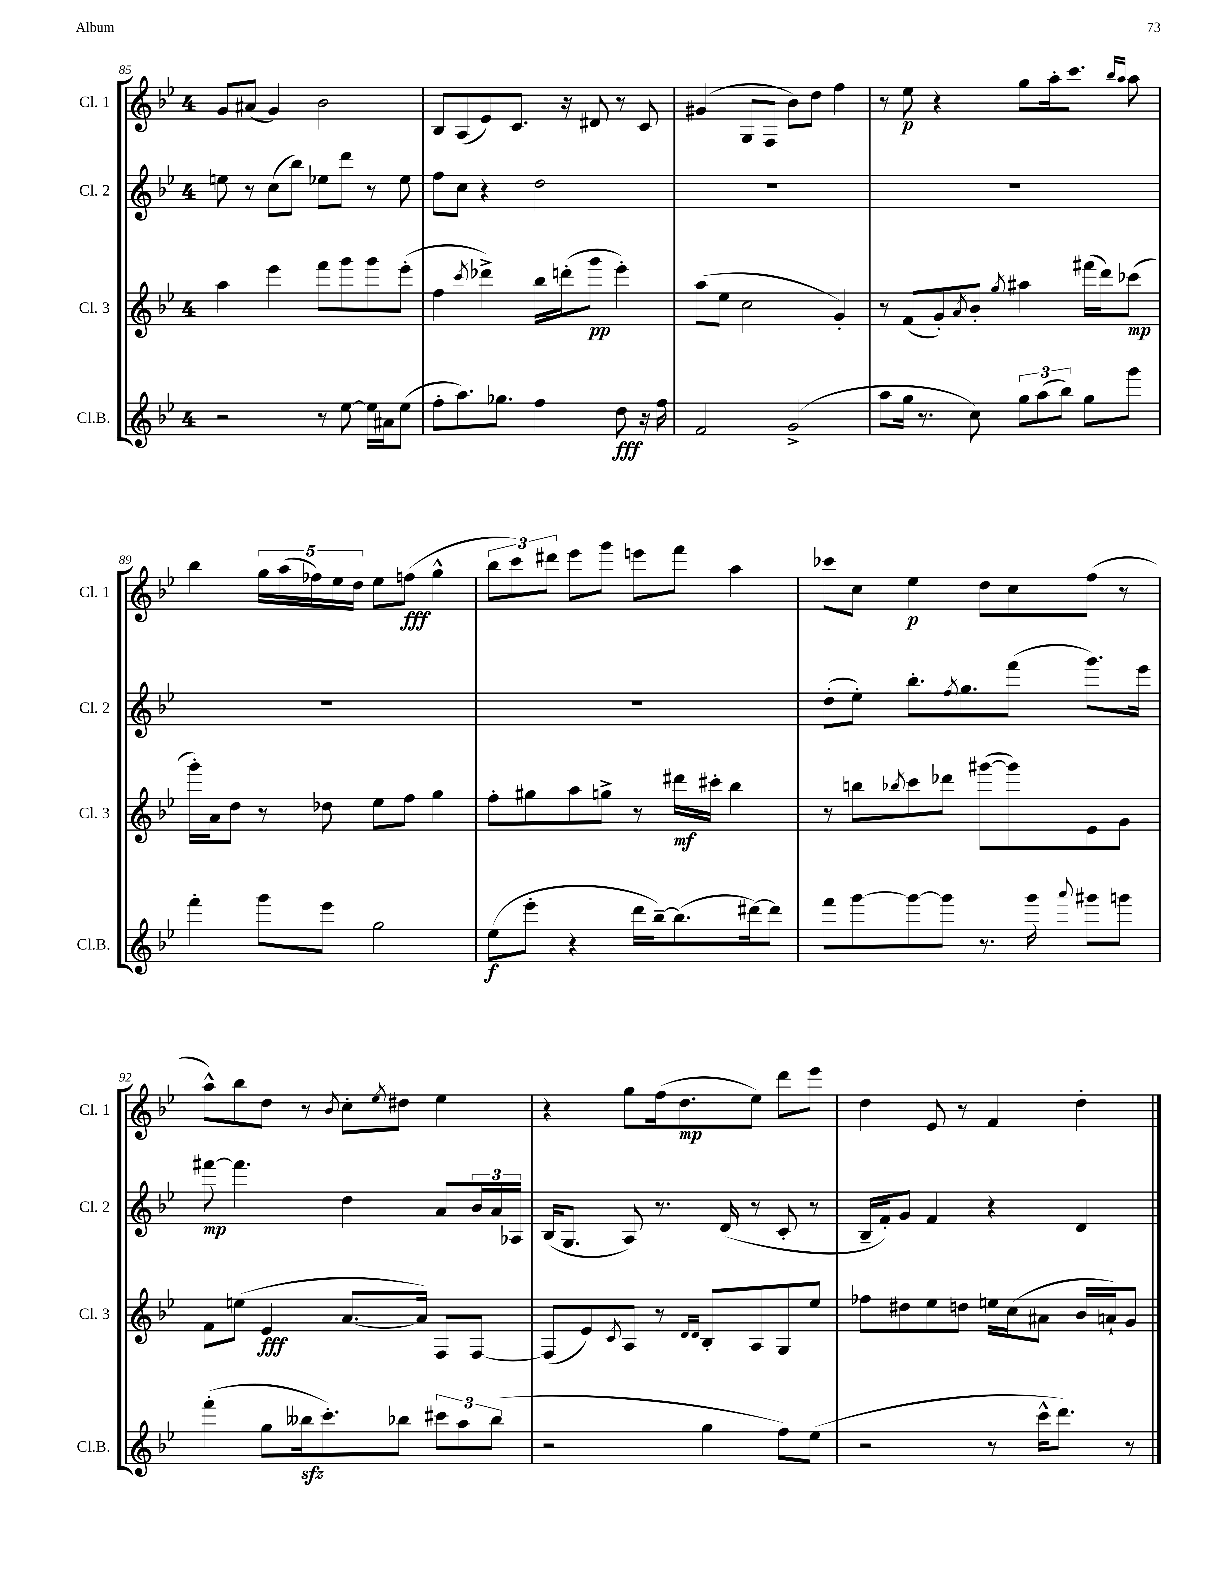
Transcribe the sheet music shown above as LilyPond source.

<<
\new StaffGroup <<
\new Staff = "s0" \with { instrumentName = "Cl. 1" shortInstrumentName = "Cl. 1" } {
    \clef treble \key bes \major \once \override Staff.TimeSignature.style = #'single-digit \time 4/4
    g'8 ais'8( g'4) bes'2 |
    bes8 a8( ees'8) c'8. r16 dis'8 r8 c'8 |
    gis'4( g8 f8 bes'8) d''8 f''4 |
    r8 ees''8\p r4 g''8 a''16-. c'''8. \grace { bes''16 a''16 } a''8 |
    bes''4 \tuplet 5/4 { g''16 a''16( fes''16) ees''16 d''16 } ees''8 f''8\fff( g''4-^ |
    \tuplet 3/2 { bes''8 c'''8) dis'''8 } ees'''8 g'''8 e'''8 f'''8 a''4 |
    ces'''8 c''8 ees''4\p d''8 c''8 f''8( r8 |
    a''8-^) bes''8 d''8 r8 \acciaccatura { bes'8 } c''8-. \acciaccatura { ees''8 } dis''8 ees''4 |
    r4 g''8 f''16( d''8.\mp ees''8) d'''8 ees'''8 |
    d''4 ees'8 r8 f'4 d''4-. \bar "|." |
}
\new Staff = "s1" \with { instrumentName = "Cl. 2" shortInstrumentName = "Cl. 2" } {
    \clef treble \key bes \major \once \override Staff.TimeSignature.style = #'single-digit \time 4/4
    e''8 r8 c''8( bes''8) ees''8 d'''8 r8 ees''8 |
    f''8 c''8 r4 d''2 |
    R1 |
    R1 |
    R1 |
    R1 |
    d''8-.( ees''8-.) bes''8.-. \acciaccatura { f''8 } g''8. f'''8( g'''8.) ees'''16 |
    fis'''8~\mp fis'''4. d''4 a'8 \tuplet 3/2 { bes'16 a'16 aes16 } |
    bes16( g8. a8) r8. d'16( r8 c'8-. r8 |
    bes16-- f'16-.) g'8 f'4 r4 d'4 \bar "|." |
}
\new Staff = "s2" \with { instrumentName = "Cl. 3" shortInstrumentName = "Cl. 3" } {
    \clef treble \key bes \major \once \override Staff.TimeSignature.style = #'single-digit \time 4/4
    a''4 ees'''4 f'''8 g'''8 g'''8 ees'''8-.( |
    f''4 \acciaccatura { c'''8 } des'''4->) bes''16 d'''16-.( g'''8\pp ees'''4-.) |
    a''8( ees''8 c''2 g'4-.) |
    r8 f'8( g'8-.) \acciaccatura { a'8 } bes'8-. \acciaccatura { g''8 } ais''4 fis'''16( d'''16) ces'''8\mp( |
    g'''16-.) a'16 d''8 r8 des''8 ees''8 f''8 g''4 |
    f''8-. gis''8 a''8 g''8-> r8 dis'''16\mf cis'''16-. bes''4 |
    r8 b''8 \acciaccatura { bes''8 } c'''8 des'''8 gis'''8~( gis'''8) ees'8 g'8 |
    f'8 e''8( ees'4\fff a'8.~ a'16) f8 f8~ |
    f8( ees'8) \acciaccatura { c'8 } a8 r8 \grace { d'16 d'16 } bes8-. a8 g8 ees''8 |
    fes''8 dis''8 ees''8 d''8 e''16 c''16( ais'8 bes'16 a'16-!) g'8 \bar "|." |
}
\new Staff = "s3" \with { instrumentName = "Cl.B." shortInstrumentName = "Cl.B." } {
    \clef treble \key bes \major \once \override Staff.TimeSignature.style = #'single-digit \time 4/4
    r2 r8 ees''8~ ees''16 ais'16 ees''8( |
    f''8-. a''8.) ges''8. f''4 d''8\fff r16 f''16 |
    f'2 g'2->( |
    a''8 g''16 r8. c''8) \tuplet 3/2 { g''8 a''8( bes''8) } g''8 g'''8 |
    f'''4-. g'''8 ees'''8 g''2 |
    ees''8\f( ees'''8-. r4 d'''16 bes''16~--) bes''8.( dis'''16~) dis'''8 |
    f'''8 g'''8~ g'''8~ g'''8 r8. g'''16 \appoggiatura { a'''8 } gis'''8 g'''8 |
    f'''4-.( g''8 beses''16\sfz c'''8.-.) bes''8 \tuplet 3/2 { cis'''8 a''8 bes''8( } |
    r2 g''4 f''8) ees''8( |
    r2 r8 c'''16-^ d'''8.) r8 \bar "|." |
}
>>
>>
\layout { \context { \Score currentBarNumber = #85 } }
